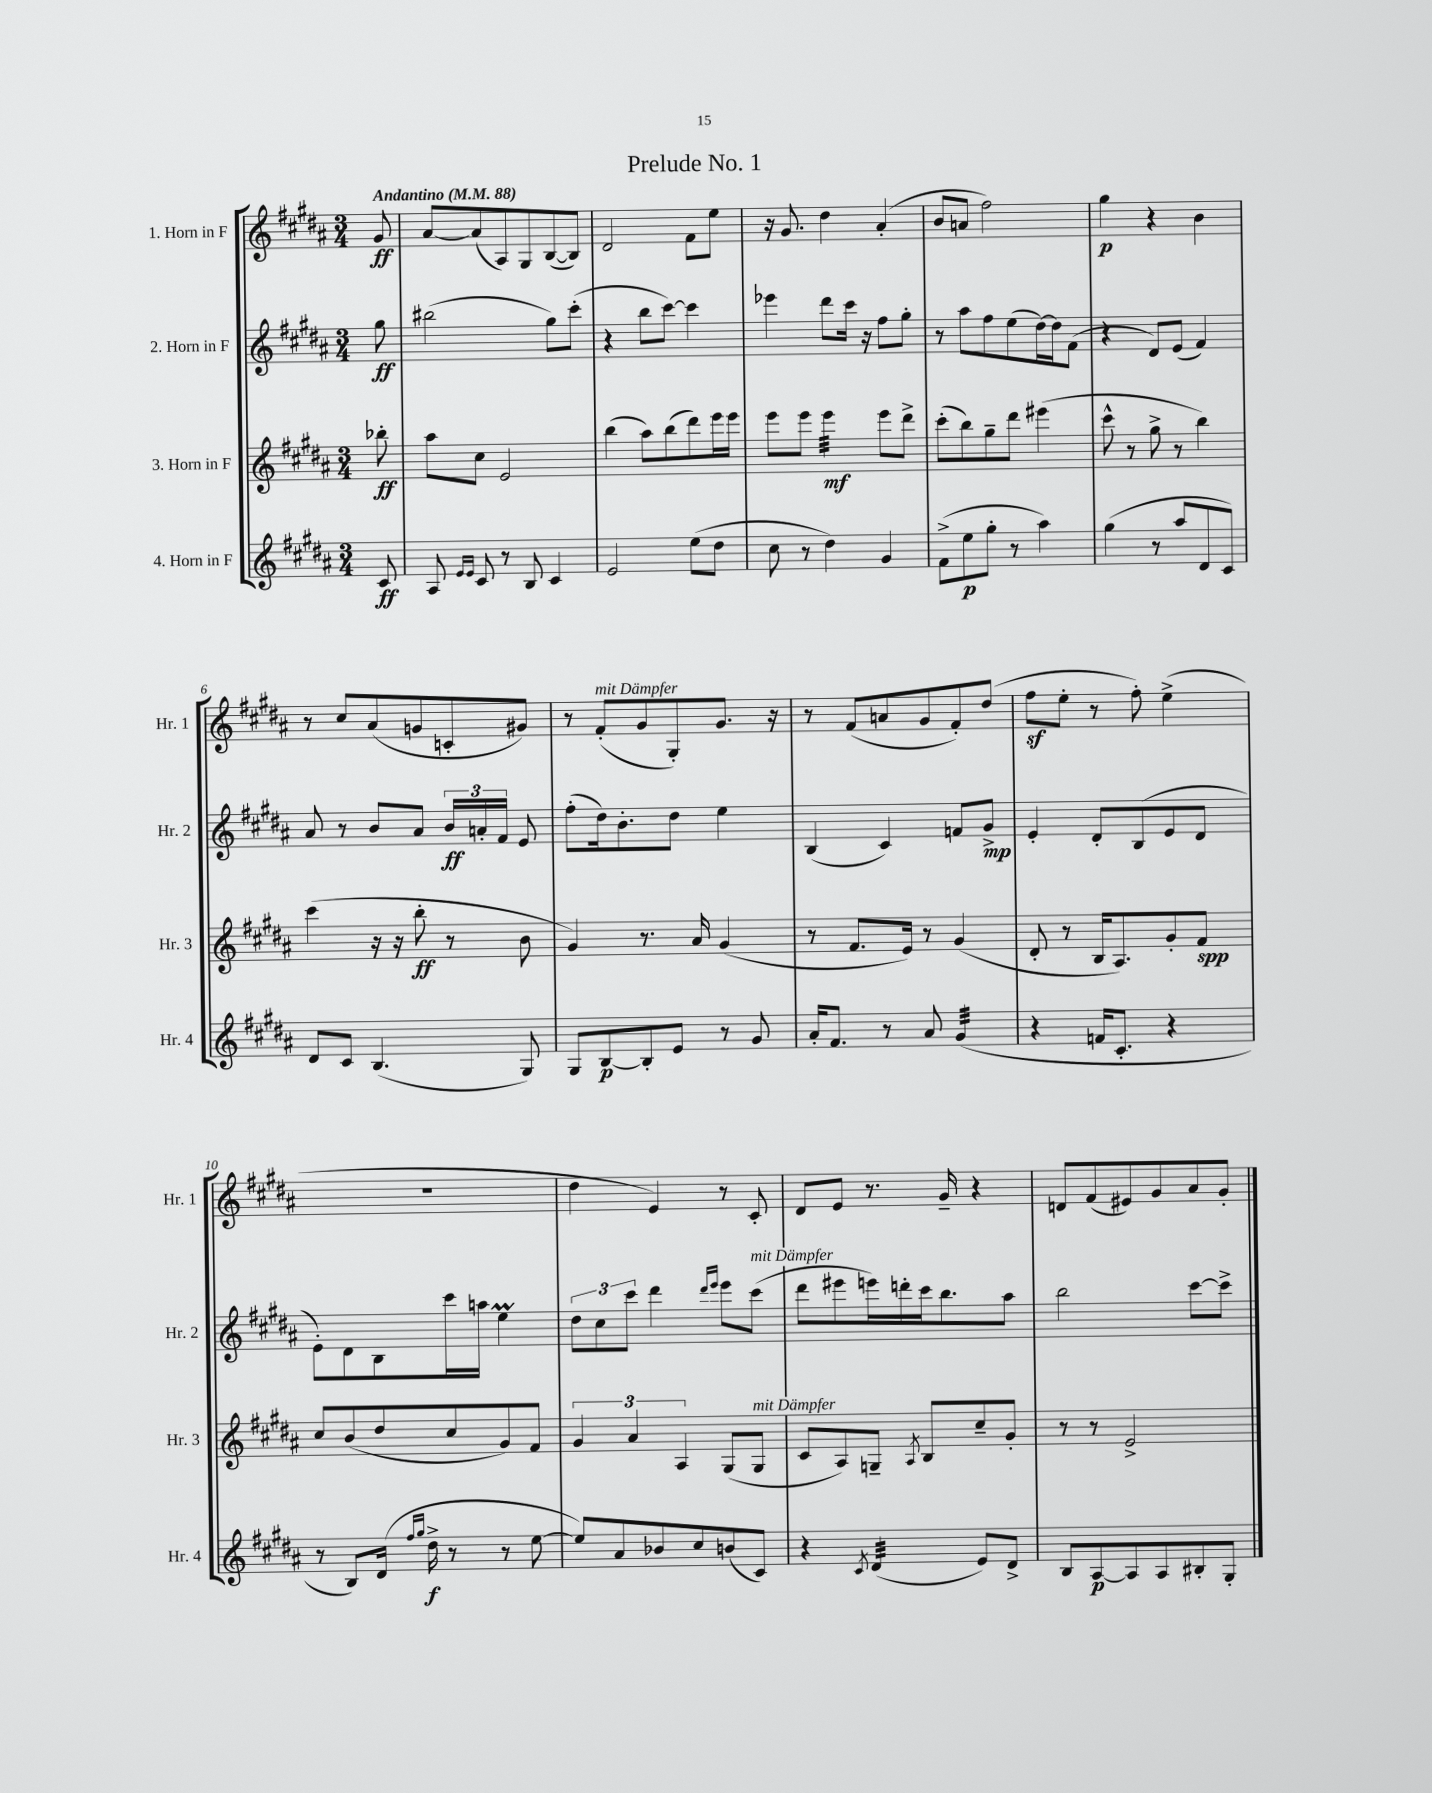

**kern	**kern	**kern	**kern
*staff4	*staff3	*staff2	*staff1
*clefG2	*clefG2	*clefG2	*clefG2
*k[f#c#g#d#a#]	*k[f#c#g#d#a#]	*k[f#c#g#d#a#]	*k[f#c#g#d#a#]
*M3/4	*M3/4	*M3/4	*M3/4
*MM88	*MM88	*MM88	*MM88
8c#/	8bb-'\	8gg#\	8g#/
=	=	=	=
8A#/	8aa#\L	(2bb#\	[8a#/L
16qqe/LL	.	.	.
16qqe/JJ	.	.	.
8c#/	8cc#\J	.	(8a#/]
8r	2e/	.	8A#/)
8B/	.	.	8G#/
4c#/	.	8gg#\L)	([8B/
.	.	(8ccc#'\J	8B/]J)
=	=	=	=
2e/	(4bb\	4r	2d#/
.	8aa#\L)	8bb\L	.
.	(8bb\	[8ccc#\J)	.
(8ee\L	8ddd#\)	4ccc#\]	8f#\L
8dd#\J	16eee\L	.	8ee\J
.	16eee\JJ	.	.
=	=	=	=
8cc#\	8eee\L	4eee-\	16r
.	.	.	8.g#/
8r	8eee\J	.	.
4dd#\)	4eee\	8ddd#\L	4dd#\
.	.	16ccc#\Jk	.
.	.	16r	.
4g#/	8eee\L	8ff#\L	(4a#'/
.	8ddd#^\J	8gg#'\J	.
=	=	=	=
(8f#^\L	(8ccc#'\L	8r	8b/L
8ee\	8bb\)	8aa#\L	8a/J
8gg#'\J	8gg#~\	8ff#\	2ff#\)
8r	8ddd#\J	(8ee\	.
4aa#\)	(4eee#\	[16dd#\L)	.
.	.	16dd#\]J	.
.	.	(8f#\J	.
=	=	=	=
(4gg#\	8ccc#^^\	4r	4gg#\
.	8r	.	.
8r	8gg#^\	8d#/L)	4r
8aa#/L	8r	(8e/J	.
8d#/	4bb\)	4f#/)	4b\
8c#/J)	.	.	.
=	=	=	=
8d#/L	(4ccc#\	8a#/	8r
8c#/J	.	8r	8cc#/L
(4.B/	16r	8b/L	(8a#/
.	16r	.	.
.	8bb'\	8a#/J	8g/
.	8r	24b/LL	8c'/
.	.	24a'/	.
.	.	24f#/JJ	.
8G#/)	8b\	8e/	8g#/J)
=	=	=	=
8G#/L	4g#/)	(8ff#'\L	8r
[8B/	.	16dd#\k)	(8f#'/L
.	.	8.b'\	.
8B'/]	8.r	.	8g#/
8e/J	.	8dd#\J	8G#'/)
.	16a#/	.	.
8r	(4g#/	4ee\	8.g#/J
8g#/	.	.	.
.	.	.	16r
=	=	=	=
16a#'/LK	8r	(4B/	8r
8.f#/J	.	.	.
.	8.f#/L	.	(8f#/L
8r	.	4c#/)	8a/
.	16e/Jk)	.	.
8a#/	8r	.	8g#/
(4g#/	(4g#/	8f/L	8f#'/)
.	.	8g#^/J	(8dd#/J
=	=	=	=
4r	8d#'/	4e'/	8ff#\L
.	8r	.	8ee'\J
16f/LK	16B/LK	8d#'/L	8r
8.c#'/J	8.A#/)	.	.
.	.	(8B/	8ff#'\)
4r	8g#'/	8e/	(4ee^\
.	8f#/J	8d#/J	.
=	=	=	=
8r	8cc#/L	8e'\L)	2.r
8B/L)	(8b/	8d#\	.
(16d#/Jk	8dd#/	8B\	.
16qqff#/LL	.	.	.
16qqgg#/JJ	.	.	.
16dd#^\	.	.	.
8r	8cc#/	16ccc#\L	.
.	.	16aa\JJ	.
8r	8g#/)	4ee\	.
[8ee\	8f#/J	.	.
=	=	=	=
8ee/]L)	6g#/	12dd#\L	4dd#\
.	.	12cc#\	.
8a#/	.	.	.
.	6a#/	12ccc#\J	.
8b-/	.	4ddd#\	4e/)
.	6A#/	.	.
8cc#/	.	.	.
.	.	16qqddd#/LL	.
.	.	16qqeee/JJ	.
(8b/	(8G#/L	8eee\L	8r
8c#/J)	8G#/J	(8ccc#\J	8c#'/
=	=	=	=
4r	8c#/L	8ddd#\L	8d#/L
.	8A#/)	8eee#\	8e/J
8qc#/	.	.	.
(4d#/	8G~/J	16eee\L)	8.r
.	.	16ddd'\	.
.	8qA#/	.	.
.	8B/L	16ccc#\J	.
.	.	8.bb\	16g#~/
8e/L)	8cc#~/	.	4r
8d#^/J	8g#'/J	8aa#\J	.
=	=	=	=
8B/L	8r	2bb\	8d/L
[8A#/	8r	.	(8f#/
8A#/]	2e^/	.	8e#/)
8A#/	.	.	8g#/
8B#'/	.	[8ccc#\L	8a#/
8G#'/J	.	8ccc#^\]J	8g#'/J
==	==	==	==
*-	*-	*-	*-
